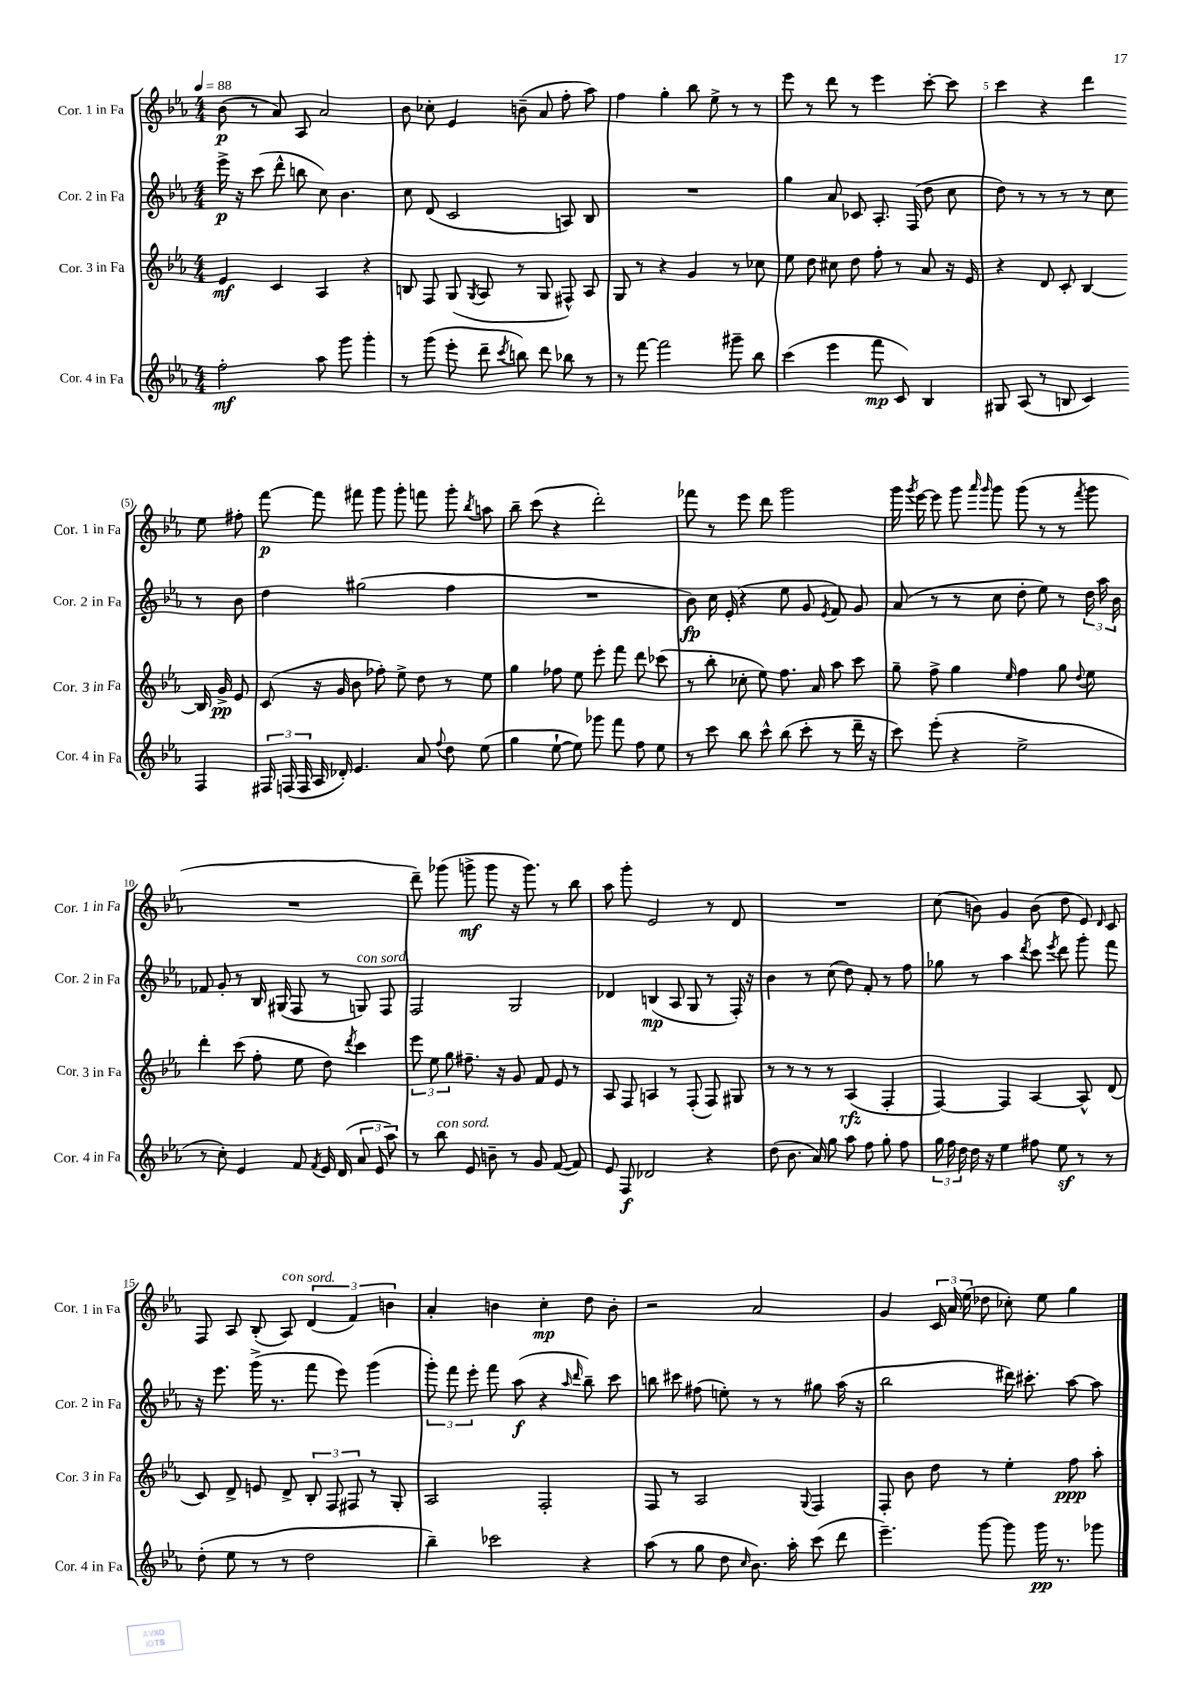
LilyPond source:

<<
\new StaffGroup <<
\new Staff = "s0" \with { instrumentName = "Cor. 1 in Fa" shortInstrumentName = "Cor. 1 in Fa" } {
    \clef treble \key ees \major \numericTimeSignature \time 4/4 \tempo 4 = 88
    \autoBeamOff bes'8\p( r8 aes'8) aes8 aes'2 |
    bes'8 ces''8-. ees'4 b'8--( aes'8 f''8-. aes''8) |
    f''4 g''4-. bes''8 ees''8-> r8 r8 |
    ees'''8 r8 d'''8 r8 ees'''4 c'''8~-. c'''8 |
    c'''4 r4 d'''4 ees''8 fis''8-. |
    f'''8~\p f'''8 fis'''8 g'''8 g'''8-. f'''8 g'''8-. \acciaccatura { bes''8 } a''8 |
    bes''8-- c'''8( r4 d'''2-.) |
    fes'''8 r8 ees'''8 d'''8 g'''2 |
    g'''16 \acciaccatura { g'''8 } ees'''16~ ees'''8 g'''8 \grace { aes'''16 g'''16 } g'''8 g'''8( r8 r8 \acciaccatura { f'''8 } g'''8 |
    R1 |
    d'''8--) ges'''8( g'''8->\mf g'''8 r16 g'''8.) r8 bes''8 |
    aes''8 g'''8-. ees'2 r8 d'8 |
    R1 |
    c''8( b'8) g'4 b'8( d''8 ees'8) \grace { d'16 } c'8 |
    f8 aes8 bes8-.( aes8^\markup { \italic "con sord." }) \tuplet 3/2 { d'4( f'4) b'4 } |
    aes'4-. b'4 c''4-.\mp d''8 b'8-. |
    r2 aes'2 |
    g'4 \tuplet 3/2 { c'16 aes'16 ees''16( } des''8 ces''8-.) ees''8 g''4 \bar "|." |
}
\new Staff = "s1" \with { instrumentName = "Cor. 2 in Fa" shortInstrumentName = "Cor. 2 in Fa" } {
    \clef treble \key ees \major \numericTimeSignature \time 4/4
    \autoBeamOff ees'''16->\p r16 c'''8( d'''8-^ b''8 c''8) bes'4. |
    c''8 d'8( c'2 a8) bes8 |
    R1 |
    g''4 aes'8 ces'8 aes8.-. f16( d''8 c''8 |
    d''8) r8 r8 r8 r8 c''8 r8 bes'8 |
    d''4 gis''2( f''4 |
    R1 |
    bes'8\fp) c''16 ees'16-.( r4 ees''8 g'8 \acciaccatura { ees'8 } f'8) g'8 |
    aes'8( r8 r8 c''8 d''8-. ees''8) r8 \tuplet 3/2 { d''16 aes''16 bes'16 } |
    fes'8 g'8-. r8 bes16 gis16( f8 r8 g8^\markup { \italic "con sord." }) f8 |
    f2 g2 |
    des'4 b4\mp( aes8 g8 r8 f16-.) r16 |
    bes'4 r8 c''8( d''8) f'8-. r8 f''8 |
    ges''8 r8 aes''4 \acciaccatura { d'''8 } c'''8 \acciaccatura { ees'''8 } d'''8 g'''8-. f'''8 |
    r16 ees'''8. g'''16->( r8. f'''8 ees'''8) g'''4( |
    \tuplet 3/2 { g'''8-.) f'''8 ees'''8-. } f'''8 aes''8\f( r4 \grace { aes''16 d'''16 } bes''8--) c'''8 |
    b''8 cis'''8 fis''8( e''8-.) r8 r8 gis''8 aes''16( r16 |
    bes''2 dis'''16) cis'''8.-. aes''8~ aes''8 \bar "|." |
}
\new Staff = "s2" \with { instrumentName = "Cor. 3 in Fa" shortInstrumentName = "Cor. 3 in Fa" } {
    \clef treble \key ees \major \numericTimeSignature \time 4/4
    \autoBeamOff ees'4\mf c'4 aes4 r4 |
    b8 f8 g8( \acciaccatura { g8 } aes8 r8 g8 fis8-^) aes8 |
    g8 r8 r4 g'4 r8 ces''8 |
    ees''8 d''8 cis''8 d''8 f''8-. r8 aes'8 r16 ees'16 |
    r4 d'8 c'8-. bes4~ bes16 g'16->\pp ees'8 |
    c'8( r16 g'16 bes'8 fes''8-.) ees''8-> d''8 r8 ees''8 |
    g''4 fes''8 ees''8 ees'''8-. f'''8 d'''8 ces'''8( |
    r8 bes''8-. ces''8-. ees''8) f''8. aes'16 aes''8 c'''8 |
    g''8-- f''8-> g''4 \grace { ees''16 } f''4 g''8 \appoggiatura { d''8 } ees''8 |
    d'''4-. c'''8( f''8-. ees''8 d''8) \acciaccatura { d'''8 } c'''4 |
    \tuplet 3/2 { ees'''8 ees''8 g''8 } fis''8.-- r16 g'8 f'8 ees'8 r8 |
    aes8 f8 a4 r8 f8-.( f8) gis8 |
    r8 r8 r8 r8 aes4\rfz( f4-. |
    f4~) f4 aes4~ aes8-^ d'8( |
    c'8) d'8-> e'8 d'8-> \tuplet 3/2 { bes8-. f8 fis8 } r8 g8-. |
    aes2 f2-. |
    f8 r8 aes2 \appoggiatura { g8 } f4 |
    f8-. bes'8 d''8 r8 ees''4-. f''8\ppp aes''8-. \bar "|." |
}
\new Staff = "s3" \with { instrumentName = "Cor. 4 in Fa" shortInstrumentName = "Cor. 4 in Fa" } {
    \clef treble \key ees \major \numericTimeSignature \time 4/4
    \autoBeamOff f''2-.\mf aes''8 g'''8 g'''4-. |
    r8 g'''8( ees'''8-. d'''8-- \acciaccatura { c'''8 } b''8) d'''8 bes''8 r8 |
    r8 f'''8~ f'''2 gis'''8-- bes''8 |
    c'''4( ees'''4 f'''8\mp c'8) bes4 |
    gis8 aes8( r8 b8 c'4) f4 |
    \tuplet 3/2 { fis16 f16( f16 } aes16 des'16-.) ees'4. aes'8 \appoggiatura { f''8 } d''8 ees''8( |
    g''4 ees''8~-! ees''8) ges'''8 f'''8 f''8 ees''8 |
    r8 c'''8 bes''8 c'''8-^ bes''8( c'''8-. r8 d'''16-- r16 |
    c'''8) ees'''8-.( r4 ees''2-> |
    r8 c''8-.) ees'4 f'8 \acciaccatura { f'8 } ees'16 d'16( \tuplet 3/2 { aes'8 ees'8 aes''8) } |
    r8 bes''8^\markup { \italic "con sord." } ees'8 b'8-- r8 g'8 f'8~( f'8) |
    ees'8 f8\f des'2 r4 |
    d''8( bes'8. aes'16) g''8 aes''8 f''8 g''8-. f''8 |
    \tuplet 3/2 { g''16 f''16 d''16 } d''16 r16 ees''4 fis''8 ees''8\sf r8 r8 |
    d''8-.( ees''8 r8 r8 d''2 |
    bes''4--) ces'''2 r4 |
    aes''8( r8 g''8 d''8 \grace { c''16 } bes'8.) aes''16-. c'''8( d'''8 |
    ees'''4.--) g'''8~ g'''8 g'''16\pp r8. ges'''8 \bar "|." |
}
>>
>>
\layout { \context { \Score \override BarNumber.break-visibility = ##(#f #t #t) barNumberVisibility = #(every-nth-bar-number-visible 5) } }
